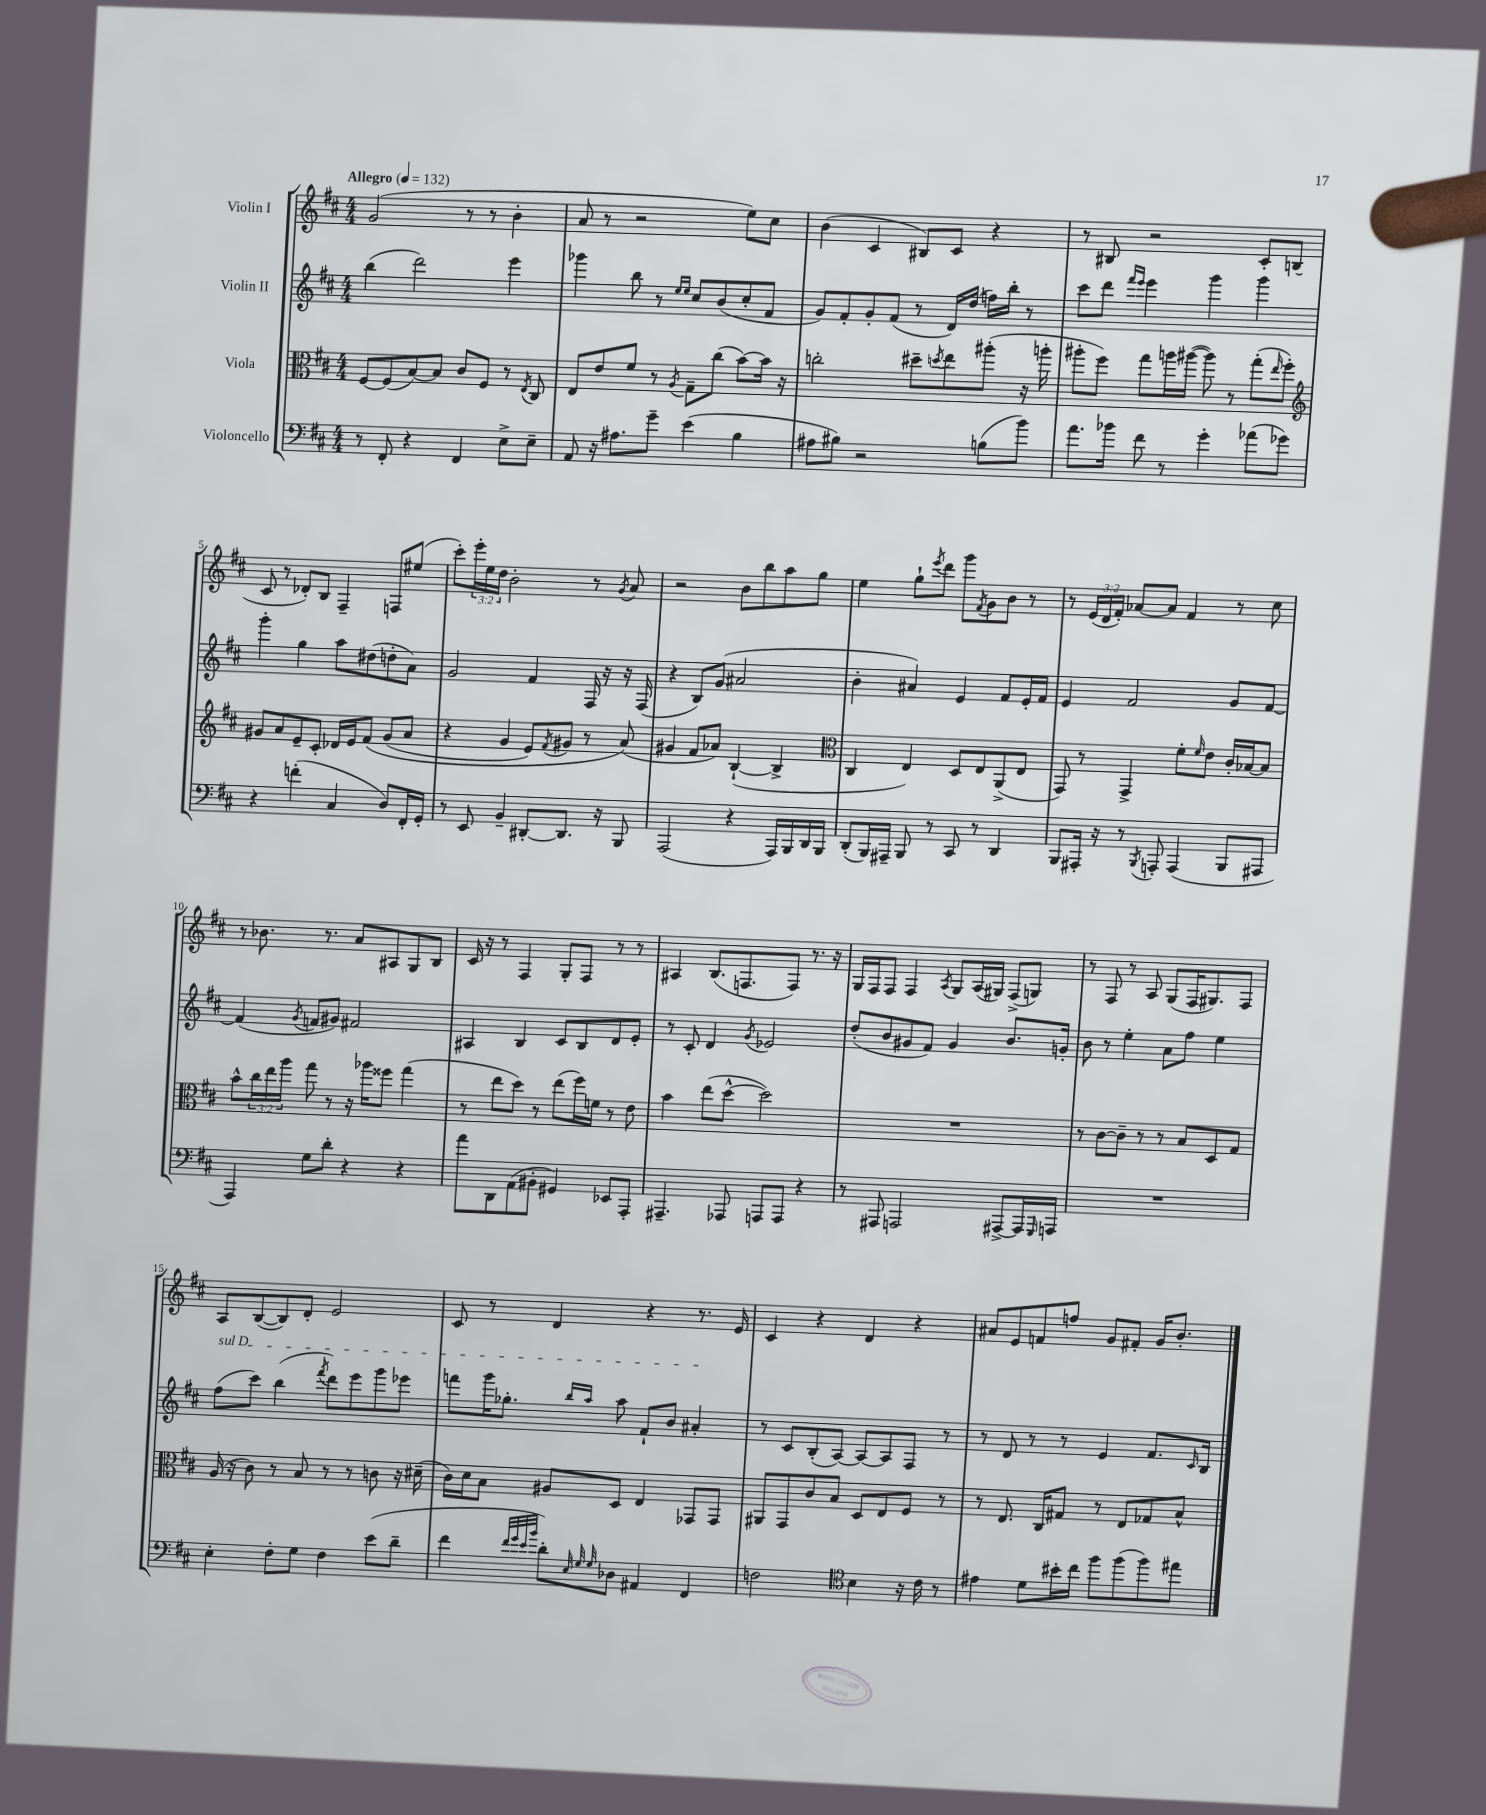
<<
\new StaffGroup <<
\new Staff = "s0" \with { instrumentName = "Violin I" } {
    \clef treble \key d \major \numericTimeSignature \time 4/4 \override Staff.TupletNumber.text = #tuplet-number::calc-fraction-text \tempo "Allegro" 4 = 132
    g'2( r8 r8 b'4-. |
    a'8 r8 r2 e''8) cis''8 |
    b'4( cis'4 bis8) cis'8 r4 |
    r8 bis8 r2 cis'8-. b8( |
    cis'8 r8 des'8-.) b8 fis4-- f8 eis''8( |
    cis'''8-.) \tuplet 3/2 { e'''16-. e''16 d''16 } b'2-. r8 \acciaccatura { g'8 } a'8 |
    r2 b'8 b''8 a''8 g''8 |
    e''4 g''8-! \acciaccatura { e'''8 } d'''8 g'''8 \acciaccatura { fis'8 } g'8 b'8 r8 |
    r8 \tuplet 3/2 { e'16( d'16 fis'16-.) } aes'8~ aes'8 fis'4 r8 cis''8 |
    r8 bes'8. r8. a'8 ais8 g8 b8 |
    cis'16 r16 r8 fis4 g8-. fis8 r8 r8 |
    ais4 b8.( f8. f8) r8. r16 |
    g16 fis16 fis8 fis4 \acciaccatura { a8 } g8 a16( gis16) fis8->( g8) |
    r8 fis8 r8 a8 g8( fis16 gis8.) fis8 |
    a8 b8~( b8) d'8-. e'2 |
    cis'8 r8 d'4 r4 r8. e'16 |
    cis'4 r4 d'4 r4 |
    ais'8 e'8 f'8 f''8 g'8 fis'8-. g'16 b'8.-. \bar "|." |
}
\new Staff = "s1" \with { instrumentName = "Violin II" } {
    \clef treble \key d \major \numericTimeSignature \time 4/4
    b''4( d'''2) e'''4 |
    ges'''4 b''8 r8 \grace { e''16 e''16 } cis''8 b'8( cis''8-. fis'8 |
    g'8) fis'8-. g'8-. fis'8( r8 d'16) d''16( f''16) b''16-. r8 |
    cis'''8 d'''8 \grace { fis'''16 e'''16 } e'''4 g'''4 g'''4 |
    g'''4-. g''4 a''8 dis''8( d''8-. a'8) |
    g'2 fis'4 fis16 r16 r16 fis16( |
    r4 b8) g'8( ais'2 |
    b'4-. ais'4) e'4 fis'8 e'16-. fis'16 |
    e'4 fis'2 g'8 fis'8~ |
    fis'4( \acciaccatura { g'8 } f'8 gis'8) fis'2 |
    ais4 b4 cis'8 b8 d'8 e'8-. |
    r8 cis'8-. d'4 \acciaccatura { g'8 } ees'2 |
    d''8-.( b'8 gis'8 fis'8) gis'4 b'8. g'16-. |
    b'8 r8 e''4-. a'8 fis''8 e''4 |
    \once \override TextSpanner.bound-details.left.text = \markup { \italic "sul D" } fis''8\startTextSpan( cis'''8) b''4( \acciaccatura { fis'''8 } d'''8) e'''8 g'''8 ees'''8 |
    f'''8 g'''16 ges''8.-. \grace { b''16 a''16 } a''8 fis'8-! b'8 ais'4-.\stopTextSpan |
    r8 cis'8 b8-.( a8~) a8~ a8 fis8 r8 |
    r8 d'8 r8 r8 e'4 fis'8. \grace { cis'16 } b16 \bar "|." |
}
\new Staff = "s2" \with { instrumentName = "Viola" } {
    \clef alto \key d \major \numericTimeSignature \time 4/4 \override Staff.TupletNumber.text = #tuplet-number::calc-fraction-text
    fis8~ fis8( b8~) b8 cis'8 fis8 r8 \acciaccatura { e8 } cis8 |
    e8 e'8 fis'8 r8 \acciaccatura { a8 } g8-- cis''8( b'8~) b'16 r16 |
    c''2-. dis''8-- \acciaccatura { d''8 } e''8 ais''8-.( r16 a''16-. |
    ais''8-. fis''8) g''8 a''16 ais''16~( ais''8) r8 g''8-.( \grace { e''16 } fis''8-.) |
    \clef treble gis'8 a'8 e'8-- cis'8-. des'16 e'16 fis'8\( gis'8( a'8 |
    r4 g'4 e'8) \acciaccatura { fis'8 } gis'8 r8 a'8(\) |
    gis'4 fis'8 aes'8) b4~-!( b4-> |
    \clef alto cis4 e4) d8 e8 a,8->( e8 |
    g,8) r8 g,4-> fis'8-. \grace { fis'16 } e'8 cis'16-. bes16~ bes8 |
    b'8-^ \tuplet 3/2 { cis''16 e''16 a''16 } g''8 r8 r16 aes''16 fisis''8 g''4( |
    r8 e''8 d''8) r8 e''8( fis''16) f'16 r8 e'8 |
    b'4 e''8( d''8~-^ d''2) |
    R1 |
    r8 cis'8~ cis'8-- r8 r8 b8 d8 g8 |
    a16( r16 cis'8) r8 b8 r8 r8 c'8 r16 dis'16--( |
    cis'16) d'16 b8 ais8 d8 e4 ges,8 ges,8 |
    ais,8 g,8 cis'8 b8 d8 e8 fis8 r8 |
    r8 e8. cis16 gis8 r8 e8 ges8 b8-^ \bar "|." |
}
\new Staff = "s3" \with { instrumentName = "Violoncello" } {
    \clef bass \key d \major \numericTimeSignature \time 4/4
    r8 fis,8-. r4 fis,4 e8-> e8-- |
    a,8 r16 ais8. g'8-- e'4( b4 |
    ais8 bis8) r2 b8( b'8) |
    a'8. bes'16 fis'8 r8 g'4-. aes'8( ges'8) |
    r4 f'4-.( cis4 d8) fis,16-. g,16-. |
    r8 e,8 b,4-- dis,8~-. dis,8. r16 b,,8 |
    a,,2( r4 a,,16) b,,16 d,16 b,,16 |
    d,8-.( b,,16) ais,,16-- b,,8 r8 cis,8 r8 d,4 |
    b,,8 ais,,16-. r16 r8 \acciaccatura { b,,8 } a,,8-. a,,4( b,,8 ais,,8 |
    a,,4) g8 d'8-. r4 r4 |
    a'8 d,8 a,8( bis,8-. gis,4) ees,8 a,,8-. |
    ais,,4.-- aes,,8 a,,8 a,,8 r4 |
    r8 ais,,8 a,,2 ais,,8~-> ais,,16 \grace { g,,16 } a,,16 |
    R1 |
    e4-. fis8-. g8 fis4 e'8( d'8-- |
    fis'4 \grace { fis'32 g'32 e'32 b'32 } d'8-.) \grace { e32 g32 g32 } des8 ais,4 fis,4 |
    f2 \clef tenor b4 r16 cis'16 r8 |
    eis'4 d'8 bis'16-. cis''16 fis''8 fis''8( fis''8) eis''8 \bar "|." |
}
>>
>>
